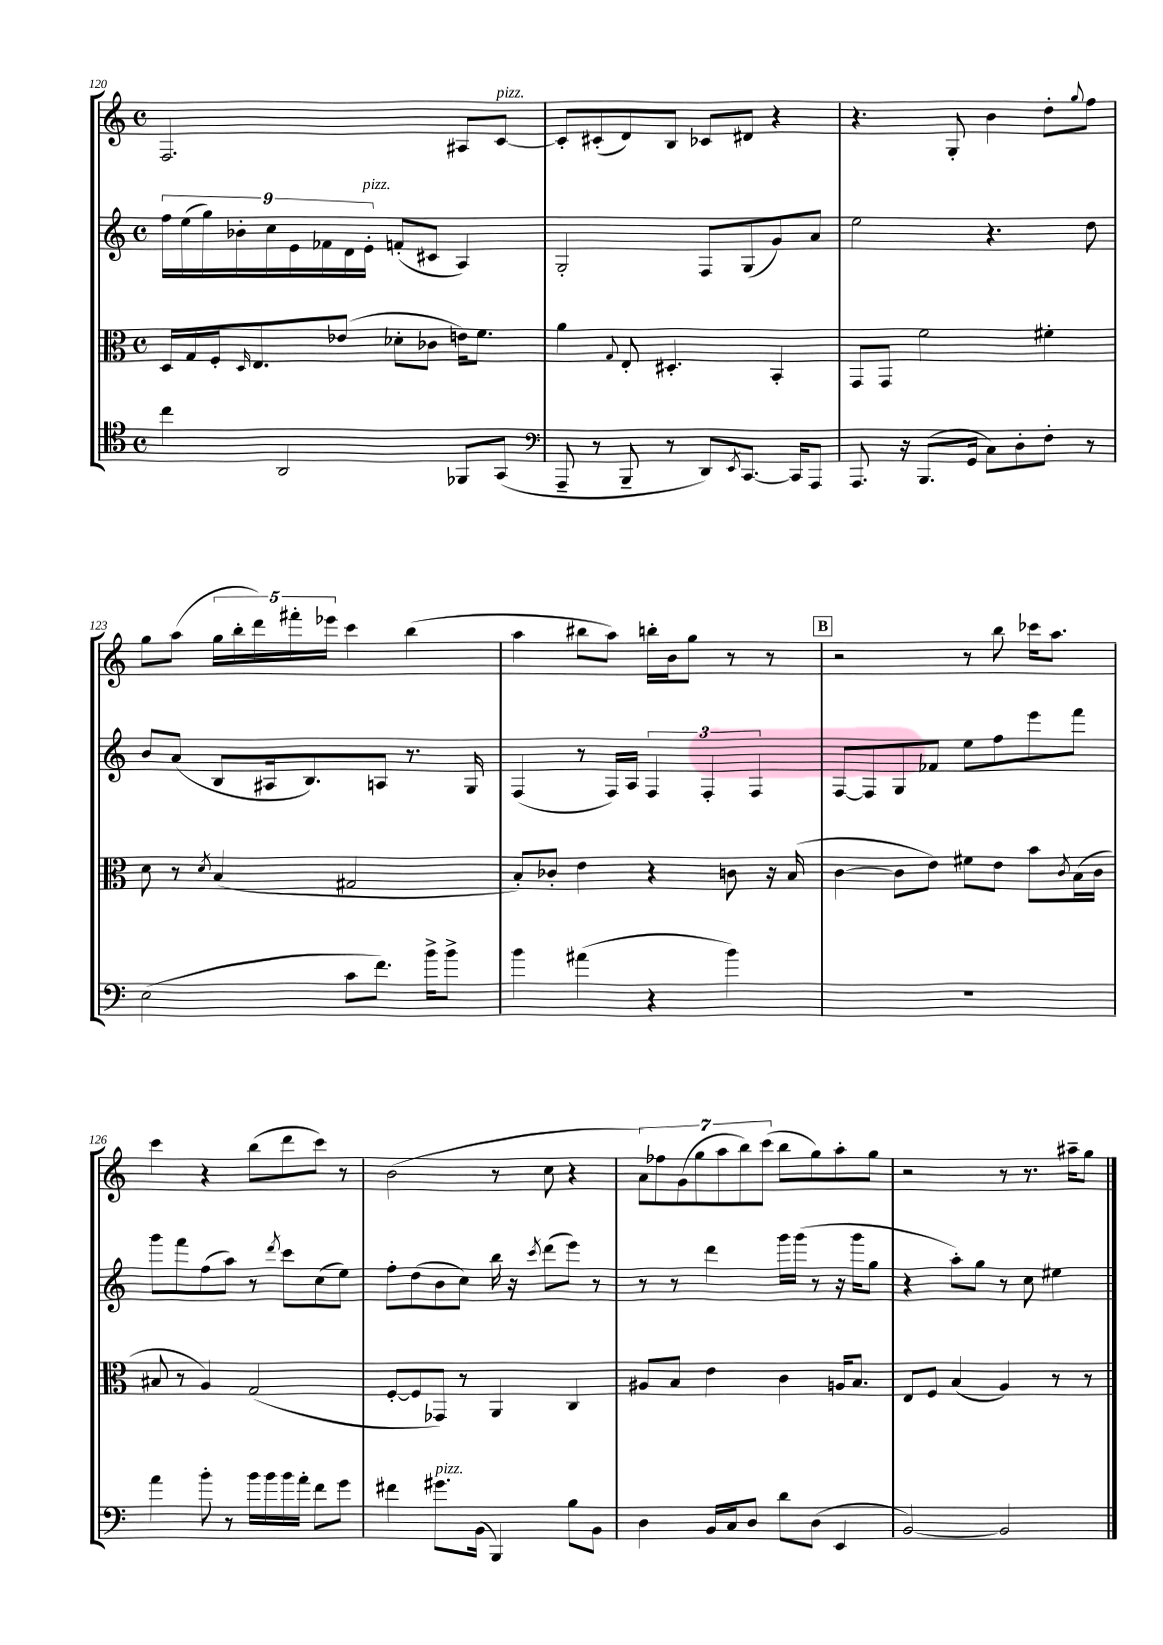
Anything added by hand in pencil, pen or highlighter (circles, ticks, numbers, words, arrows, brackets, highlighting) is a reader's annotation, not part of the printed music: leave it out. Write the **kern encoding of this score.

**kern	**kern	**kern	**kern
*staff4	*staff3	*staff2	*staff1
*clefC4	*clefC3	*clefG2	*clefG2
*k[]	*k[]	*k[]	*k[]
*M4/4	*M4/4	*M4/4	*M4/4
*met(c)	*met(c)	*met(c)	*met(c)
4cc	16D	18ff	2.F
.	.	(18ee	.
.	16G	.	.
.	.	18gg)	.
.	16F'	.	.
.	.	18b-'	.
.	16qqD	.	.
.	8.E	.	.
.	.	18cc	.
2AA	.	.	.
.	.	18e	.
.	.	18f-	.
.	(8e-	.	.
.	.	18d	.
.	.	18e'	.
.	8d-'	(8f'	.
.	8c-	8c#	.
8FF-	16e)	4A)	8A#
.	8.f	.	.
(8GG	.	.	[8c
=	=	=	=
*clefF4	*	*	*
8AAA~	4a	2G'	8c']
8r	.	.	(8c#'
.	8qqG	.	.
8BBB~	8E'	.	8d)
8r	4.D#'	.	8B
8DD)	.	8F	8c-
8qEE	.	.	.
[8.CC	.	(8G	8d#
.	4BB'	8g)	4r
16CC]	.	.	.
8AAA	.	8a	.
=	=	=	=
8.AAA	8GG	2ee	4.r
.	8GG	.	.
16r	.	.	.
(8.BBB	2f	.	.
.	.	.	8G'
16GG	.	.	.
8C)	.	4.r	4b
8D'	.	.	.
8F'	4f#'	.	8dd'
.	.	.	8qqgg
8r	.	8dd	8ff
=	=	=	=
(2E	8d	8b	8gg
.	8r	(8a	(8aa
.	8qd	.	.
.	(4B	8B	20gg
.	.	.	20bb'
.	.	.	20ddd)
.	.	16A#	.
.	.	.	20fff#'
.	.	8.B)	.
.	.	.	20eee-
8c	2G#	.	4ccc
8.f)	.	8A	.
.	.	8.r	(4bb
16b^	.	.	.
8b^	.	.	.
.	.	16G	.
=	=	=	=
4b	8B')	(4F	4aa
.	8c-'	.	.
(4a#	4e	8r	8bb#
.	.	16F)	8aa)
.	.	16A	.
4r	4r	6F	16bb'
.	.	.	16b
.	.	.	8gg
.	.	6F'	.
4b)	8c	.	8r
.	.	6F	.
.	16r	.	8r
.	(16B	.	.
=	=	=	=
1r	[4c	[8F	2r
.	.	8F]	.
.	8c]	8G	.
.	8e)	8f-	.
.	8f#	8ee	8r
.	8e	8ff	8bb
.	8b	8eee	16ccc-
.	.	.	8.aa
.	8qc	.	.
.	(16B	8fff	.
.	16c	.	.
=	=	=	=
4a	8B#	8ggg	4ccc
.	8r	8fff	.
8b'	4A)	(8ff	4r
8r	.	8aa)	.
16b	(2G	8r	(8bb
16b	.	.	.
.	.	8qddd	.
16b	.	8ccc	8ddd
16a'	.	.	.
8f	.	(8cc	8ccc)
8g	.	8ee)	8r
=	=	=	=
4f#	[8F'	8ff'	(2b
.	8F]	(8dd	.
8.g#	8GG-)	8b	.
.	8r	8cc)	.
(16BB	.	.	.
4BBB)	4AA	16bb	8r
.	.	16r	.
.	.	8qccc	.
.	.	(8ddd	8cc
8B	4C	8eee)	4r
8BB	.	8r	.
=	=	=	=
4D	8A#	8r	14a)
.	.	.	14ff-
.	8B	8r	.
.	.	.	(14g
.	.	.	14gg
16BB	4e	4ddd	.
.	.	.	14aa
16C	.	.	.
.	.	.	14bb)
8D	.	.	.
.	.	.	(14ccc
8d	4c	16ggg	8bb
.	.	(16ggg	.
(8D	.	8r	8gg)
4EE	16A	16r	8aa'
.	8.B	16ggg	.
.	.	8gg	8gg
=	=	=	=
[2BB)	8E	4r	2r
.	8F	.	.
.	(4B	8aa')	.
.	.	8gg	.
2BB]	4A)	8r	8r
.	.	8cc	8.r
.	8r	4ee#	.
.	.	.	16aa#~
.	8r	.	8gg
==	==	==	==
*-	*-	*-	*-
